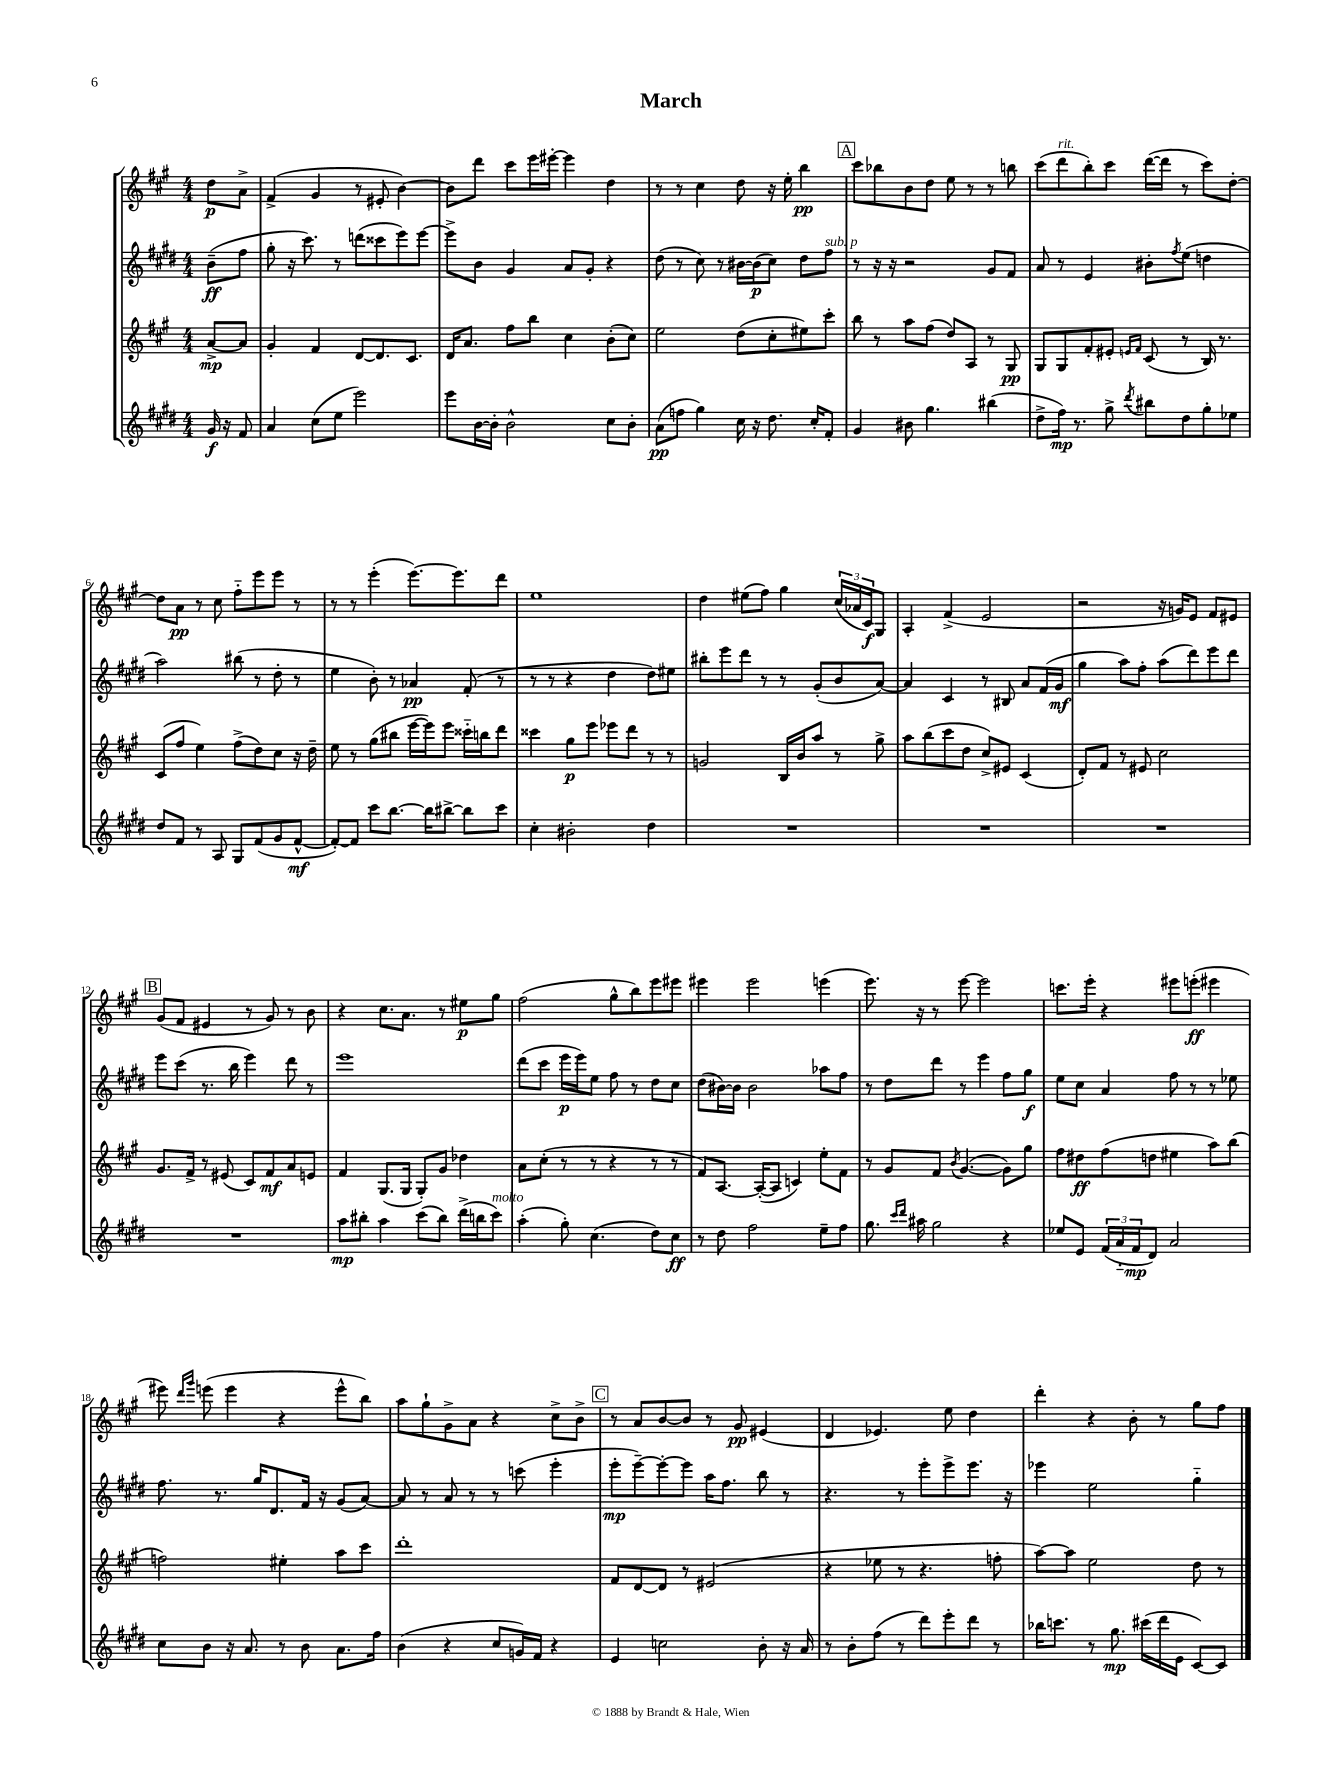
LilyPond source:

\header { title = "March" }
<<
\new StaffGroup <<
\new Staff = "s0" {
    \clef treble \key a \major \numericTimeSignature \time 4/4 \partial 4
    d''8\p a'8-> |
    fis'4->( gis'4 r8 eis'8-. b'4~) |
    b'8 d'''8 cis'''8 e'''16 eis'''16~-. eis'''4 d''4 |
    r8 r8 cis''4 d''8 r16 e''16-. b''4\pp |
    \mark \markup { \box "A" } cis'''8 bes''8 b'8 d''8 e''8 r8 r8 b''8 |
    cis'''8( d'''8^\markup { \italic "rit." } b''8-.) cis'''8 d'''16~( d'''16 r8 cis'''8) d''8~-. |
    d''8 a'8\pp r8 cis''8 fis''8-_ e'''8 e'''8 r8 |
    r8 r8 e'''4-.( e'''8.~) e'''8. d'''8 |
    e''1 |
    d''4 eis''8( fis''8) gis''4 \tuplet 3/2 { cis''16( aes'16 cis'16\f) } gis8 |
    a4-. fis'4->( e'2 |
    r2 r16 g'16) e'8 fis'8 eis'8 |
    \mark \markup { \box "B" } gis'8( fis'8 eis'4 r8 gis'8) r8 b'8 |
    r4 cis''8. a'8. r8 eis''8\p gis''8 |
    fis''2( gis''8-^ b''8) e'''8 eis'''8 |
    eis'''4 eis'''2 e'''4( |
    e'''8.) r16 r8 e'''8~ e'''2 |
    c'''8. e'''16-. r4 eis'''8 e'''8-.\ff( eis'''4 |
    eis'''8) \grace { d'''16 gis'''16 } e'''8( e'''4 r4 e'''8-^ b''8) |
    a''8 gis''8-! gis'8-> a'8 r4 cis''8-> b'8-> |
    \mark \markup { \box "C" } r8 a'8 b'8~ b'8 r8 gis'8\pp eis'4( |
    d'4 ees'4.) e''8 d''4 |
    d'''4-. r4 b'8-. r8 gis''8 fis''8 \bar "|." |
}
\new Staff = "s1" {
    \clef treble \key e \major \numericTimeSignature \time 4/4 \partial 4
    b'8--\ff( fis''8 |
    gis''8-. r16 cis'''8.) r8 d'''8( cisis'''8 e'''8) e'''8~ |
    e'''8-> b'8 gis'4 a'8 gis'8-. r4 |
    dis''8( r8 cis''8) r8 bis'16~ bis'16\p( cis''8) dis''8 fis''8^\markup { \italic "sub. p" } |
    \mark \markup { \box "A" } r8 r16 r16 r2 gis'8 fis'8 |
    a'8 r8 e'4 bis'8-. \acciaccatura { fis''8 } e''8( d''4 |
    a''2) bis''8( r8 dis''8-. r8 |
    e''4 b'8-.) r8 aes'4\pp fis'8-.( r8 |
    r8 r8 r4 dis''4 dis''8) eis''8 |
    bis''8-. e'''8 dis'''8 r8 r8 gis'8-.( b'8 a'8~) |
    a'4 cis'4 r8 bis8 a'8 fis'16( gis'16\mf |
    gis''4 a''8) fis''8-. a''8( dis'''8) e'''8 dis'''8 |
    \mark \markup { \box "B" } e'''8 cis'''8( r8. b''16 e'''4) dis'''8 r8 |
    e'''1 |
    dis'''8( cis'''8 e'''16\p e'''16) e''8 fis''8 r8 dis''8 cis''8 |
    dis''8( bis'16~) bis'16 bis'2 aes''8 fis''8 |
    r8 dis''8 dis'''8 r8 e'''4 fis''8 gis''8\f |
    e''8 cis''8 a'4 fis''8 r8 r8 ees''8 |
    fis''8. r8. gis''16 dis'8. fis'16 r16 gis'8( a'8~) |
    a'8 r8 a'8 r8 r8 c'''8( e'''4-. |
    \mark \markup { \box "C" } e'''8-.\mp e'''8~--) e'''8~-. e'''8 a''16 fis''8. b''8 r8 |
    r4. r8 e'''8-. e'''8-> e'''8. r16 |
    ees'''4 e''2 gis''4-_ \bar "|." |
}
\new Staff = "s2" {
    \clef treble \key a \major \numericTimeSignature \time 4/4 \partial 4
    a'8~->\mp a'8 |
    gis'4-. fis'4 d'8~ d'8. cis'8. |
    d'16 a'8. fis''8 b''8 cis''4 b'8-.( cis''8) |
    e''2 d''8( cis''8-. eis''8) cis'''8-. |
    \mark \markup { \box "A" } b''8 r8 a''8 fis''8( d''8) a8 r8 gis8\pp |
    gis8 gis8 fis'8-. eis'8-. \grace { e'16 fis'16 } cis'8( r8 b16) r8. |
    cis'8( fis''8 e''4) fis''8->( d''8) cis''8 r16 d''16-- |
    e''8 r8 gis''8( bis''8 e'''16~ e'''16) e'''8 cisis'''16-_ b''16 d'''8 |
    cisis'''4 gis''8\p e'''8 ees'''8 d'''8 r8 r8 |
    g'2 b16 b'16 a''8 r8 gis''8-> |
    a''8 b''8( cis'''8 d''8 cis''8->) eis'8 cis'4( |
    d'8-.) fis'8 r8 eis'8 cis''2 |
    \mark \markup { \box "B" } gis'8. fis'16-> r8 eis'8( cis'8) fis'8\mf a'8 e'8 |
    fis'4 gis8.( gis16 gis8-.) gis'8 des''4 |
    a'8 cis''8-.( r8 r8 r4 r8 r8 |
    fis'8) a8.~ a16~-.( a8 c'4) e''8-. fis'8 |
    r8 gis'8 fis'8 \acciaccatura { b'8 } gis'4.~( gis'8) gis''8 |
    fis''8 dis''8\ff fis''8( d''8 eis''4 a''8) b''8( |
    f''2) eis''4-. a''8 cis'''8 |
    d'''1-. |
    \mark \markup { \box "C" } fis'8 d'8~ d'8 r8 eis'2( |
    r4 ees''8 r8 r4. f''8-. |
    a''8~) a''8 e''2 d''8 r8 \bar "|." |
}
\new Staff = "s3" {
    \clef treble \key e \major \numericTimeSignature \time 4/4 \partial 4
    gis'16\f r16 fis'8 |
    a'4 cis''8( e''8 e'''2) |
    e'''8 b'16~ b'16-. b'2-^ cis''8 b'8-. |
    a'8\pp( f''8 gis''4) cis''16 r16 dis''8. cis''16-. fis'8-. |
    \mark \markup { \box "A" } gis'4 bis'8 gis''4. bis''4( |
    dis''8-> fis''16\mp) r8. gis''8-> \acciaccatura { dis'''8 } bis''8 dis''8 gis''8-. ees''8 |
    dis''8 fis'8 r8 a8 gis8 fis'8( gis'8 fis'8~-^\mf |
    fis'8~-.) fis'8 cis'''8 b''8.~ b''16 bis''8~-> bis''8 cis'''8 |
    cis''4-. bis'2-. dis''4 |
    R1 |
    R1 |
    R1 |
    \mark \markup { \box "B" } R1 |
    a''8\mp bis''8-. a''4 cis'''8( bis''8) dis'''16->( b''16 cis'''8^\markup { \italic "molto" }) |
    a''4-.( gis''8-.) cis''4.( dis''8) cis''8\ff |
    r8 dis''8 fis''2 e''8-- fis''8 |
    gis''8. \grace { cis'''16 dis'''16 } ais''16 gis''2 r4 |
    ees''8 e'8 \tuplet 3/2 { fis'16( a'16-_ fis'16\mp } dis'8) a'2 |
    cis''8 b'8 r16 a'8. r8 b'8 a'8. fis''16 |
    b'4( r4 cis''8 g'16) fis'16 r4 |
    \mark \markup { \box "C" } e'4 c''2 b'8-. r16 a'16 |
    r8 b'8-. fis''8( r8 dis'''8) e'''8-. dis'''8 r8 |
    bes''16 c'''8. r8 gis''8.\mp cis'''16( dis'''16 e'16 cis'8~) cis'8 \bar "|." |
}
>>
>>
